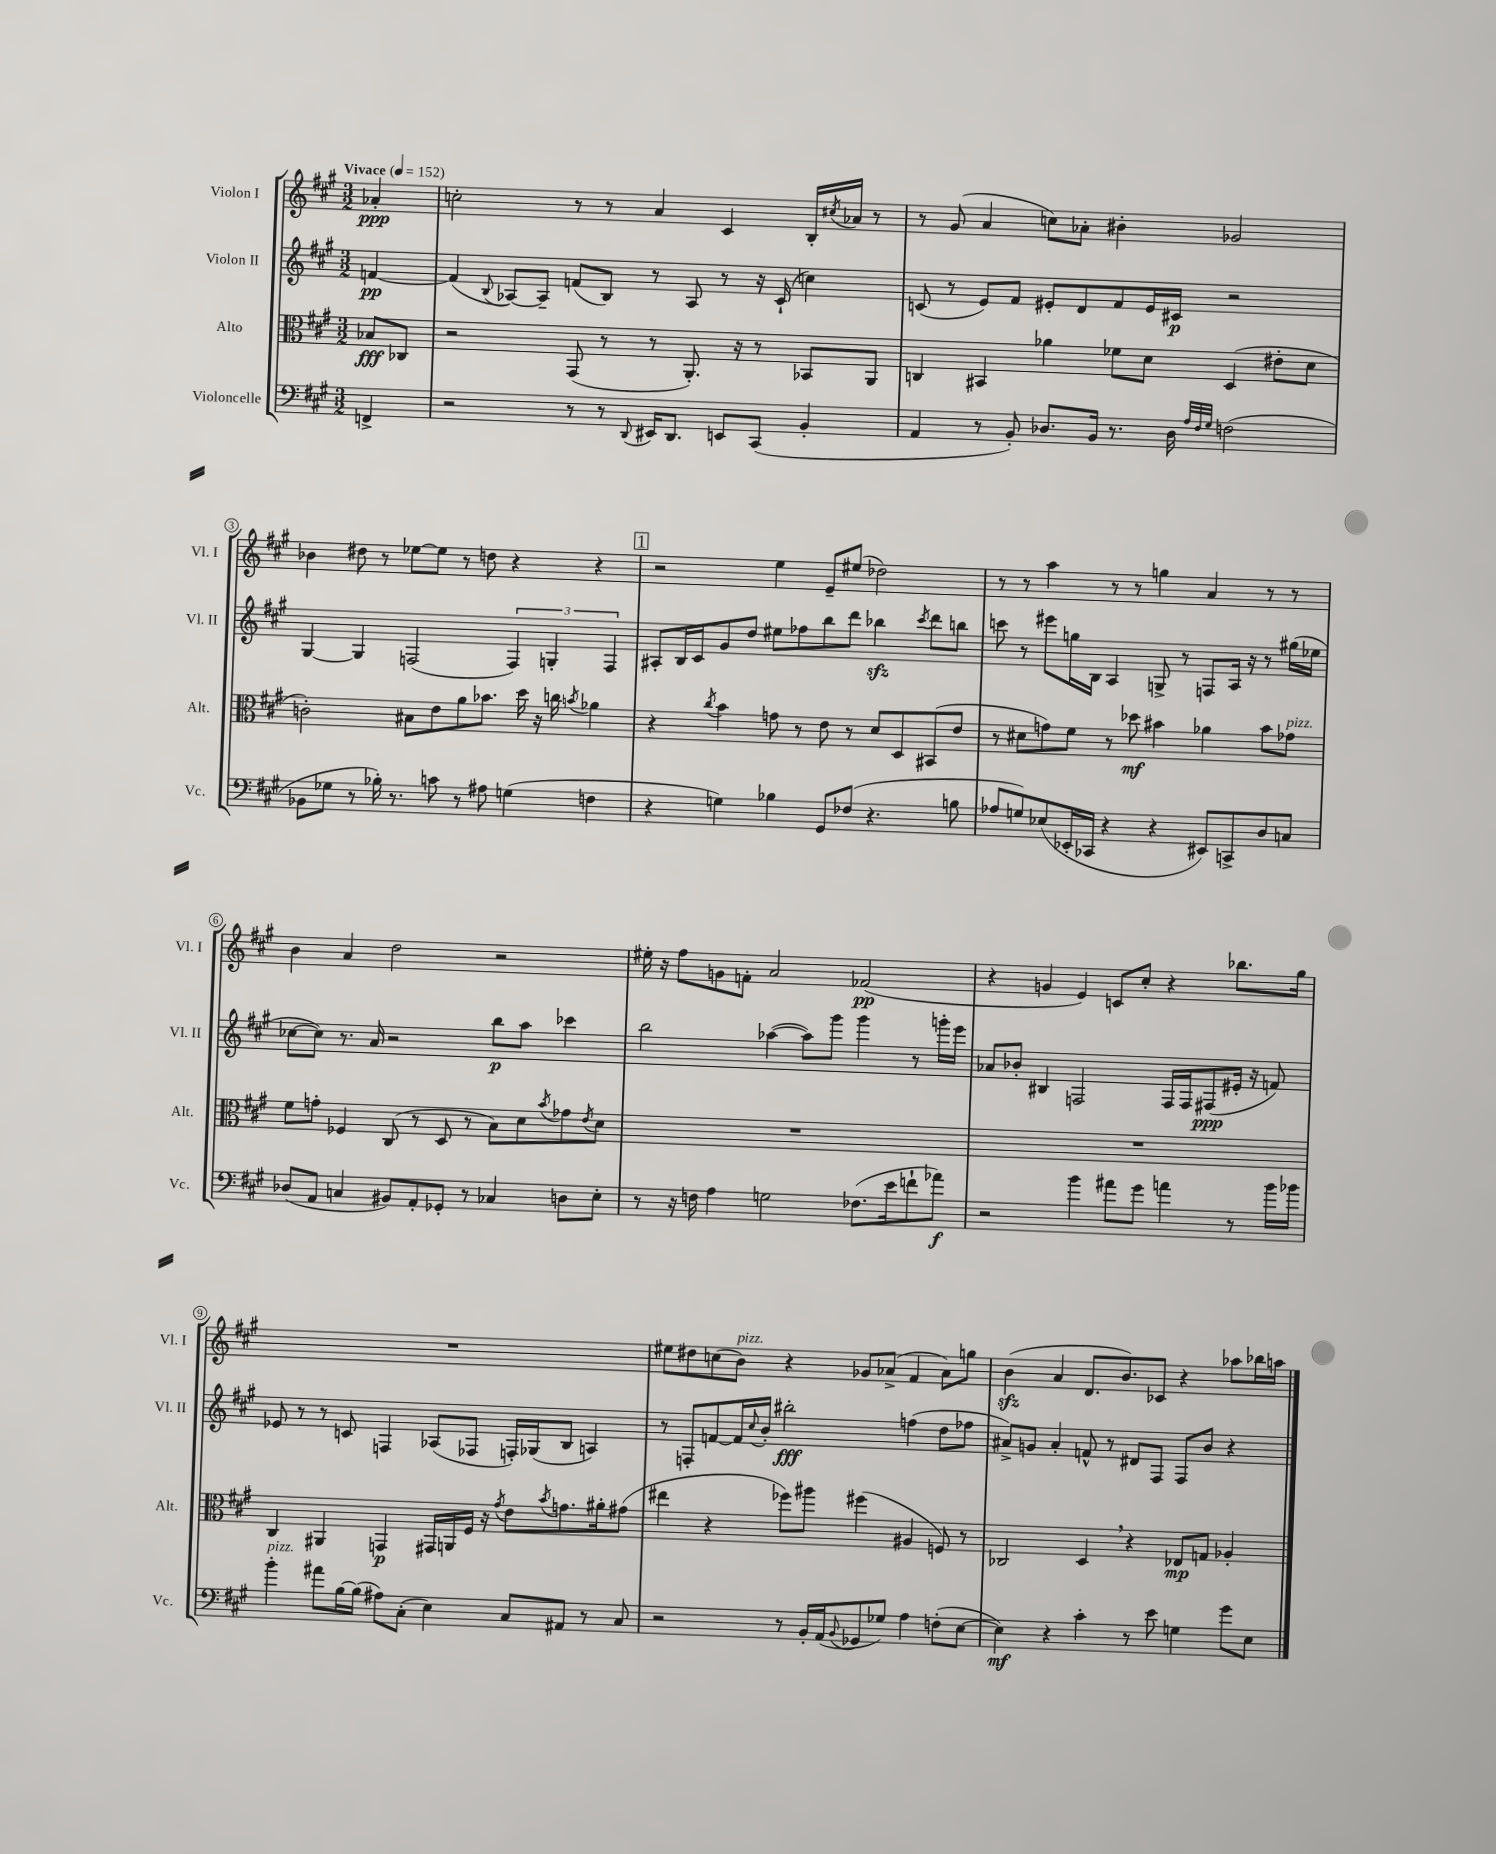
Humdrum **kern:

**kern	**kern	**kern	**kern
*staff4	*staff3	*staff2	*staff1
*clefF4	*clefC3	*clefG2	*clefG2
*k[f#c#g#]	*k[f#c#g#]	*k[f#c#g#]	*k[f#c#g#]
*M3/2	*M3/2	*M3/2	*M3/2
*MM152	*MM152	*MM152	*MM152
4FF^	8B-	[4f	4a-'
.	8C-	.	.
=	=	=	=
2r	2r	(4f]	2cc'
.	.	8qqB	.
.	.	[8A-)	.
.	.	8A-~]	.
8r	(8GG#	(8f	8r
8r	8r	8B)	8r
8qqDD	.	.	.
16EE#	8r	8r	4a
8.DD	.	.	.
.	8.AA')	8A-	.
8EE	.	8r	4c#
.	16r	.	.
(8CC#	8r	16r	.
.	.	(16c#`	.
4BB'	8BB-	4cc)	16B'
.	.	.	8qcc#
.	.	.	16a-
.	8AA	.	8r
=	=	=	=
4AA	4C	(8c	8r
.	.	8r	(8g#
8r	4BB#	8e)	4a
8BB')	.	8f#	.
8.D-	4a-	8e#'	8cc)
.	.	8d	8a-'
16BB	.	.	.
8.r	8f-	8f#	4b#'
.	8d	16e#	.
16D-	.	16c#	.
32qqA	.	.	.
32qqF#	.	.	.
32qqG#	.	.	.
(2F	(4D	2r	2g-
.	8e#'	.	.
.	8d	.	.
=	=	=	=
8BB-	2c')	[4G#	4b-
8G-	.	.	.
8r	.	4G#]	8dd#
16B-')	.	.	8r
8.r	.	.	.
.	8B#	(2F	[8ee-
8c	8e	.	8ee-]
8r	8a	.	8r
8A#	8.b-	.	8dd
(4G	.	6F)	4r
.	16dd	.	.
.	16r	.	.
.	.	6G'	.
.	16cc	.	.
.	8qb	.	.
4F	4a-	.	4r
.	.	6F	.
=	=	=	=
4r	4r	8A#'	2r
.	.	16B	.
.	.	16c#	.
.	8qcc#	.	.
4G)	4b	8g#	.
.	.	8dd	.
4B-	8g	8ee#	4ee
.	8r	8ff-	.
8GG#	8e	8bb	8e~
(8F-	8r	8ddd	(8ee#
4.r	8d	4bb-	2dd-)
.	8D	.	.
.	.	8qccc#	.
.	(8BB#	8ddd	.
8B	8e	8bb	.
=	=	=	=
8A-	8r	8ccc	8r
8G)	8d#	8r	8r
(8E-	8g)	8eee#	4aa
16EE-'	8f#	16gg	.
16CC-	.	16B	.
4r	8r	4A	8r
.	8dd-	.	8r
4r	4b#	8G^	4gg
.	.	8r	.
8EE#)	4a-	8F	4a
8CC^	.	16A	.
.	.	16r	.
8D	8b#	8r	8r
8C	8g-	(16gg#	8r
.	.	16ee-	.
=	=	=	=
(8D-	8f#	[8cc-	4b
8AA	8g'	8cc-])	.
4C	4F-	8.r	4a
.	.	16a	.
8BB#)	(8C#	2r	2dd
8AA'	8r	.	.
8GG-'	8D	.	.
8r	8r	.	.
4C-	8B)	8bb	2r
.	8d	8aa	.
.	8qb	.	.
8D	8g-	4ccc-	.
.	8qe	.	.
8E'	8d	.	.
=	=	=	=
8r	1.r	2bb	16ee#'
.	.	.	16r
16r	.	.	8ff#
16F	.	.	.
4A	.	.	8g
.	.	.	8f'
2G	.	([4aa-	2a
.	.	8aa-])	.
.	.	8ggg#	.
(8.F-	.	4ggg#	(2f-
16e	.	.	.
8f`	.	8r	.
8a-)	.	16ggg'	.
.	.	16eee	.
=	=	=	=
2r	1.r	8a-	4r
.	.	8b-'	.
.	.	4B#	4g
4b	.	2F	4e)
8a#	.	.	8c
8g#	.	.	8cc#'
4a	.	16F	4r
.	.	16F	.
.	.	(8F#	.
8r	.	16e#'	8.bb-
.	.	16r	.
16b	.	8f)	.
16b-	.	.	16gg#
=	=	=	=
4b'	4C#	8e-	1.r
.	.	8r	.
8a#	4AA#	8r	.
[16B	.	8c	.
(16B]	.	.	.
8A#)	4GG	4F	.
(8C#'	.	.	.
4E)	16GG#	(8A-	.
.	16AA	.	.
.	16F#	8F-	.
.	16r	.	.
.	8qg#	.	.
8C#	8e	16F')	.
.	.	(16G-	.
.	8qb	.	.
8AA#	8.g	8B	.
8r	.	4A)	.
.	16a#'	.	.
8C#	(8g#	.	.
=	=	=	=
2r	4ee#	8r	8ee#
.	.	8F'	8dd#
.	4r	[8f	(8cc
.	.	16f]	8b)
.	.	8qqcc#	.
.	.	16b'	.
8r	8ff-)	2bb#'	4r
16BB'	8aa#	.	.
(16AA	.	.	.
8qqBB	.	.	.
8GG-	(4ff#	.	8g-
8G-)	.	.	(8a-^
4A	4A#	(4ff	4f#
(8F'	8F)	8dd	8a-)
[8E	8r	8ff-	8gg
=	=	=	=
4E])	2C-	8a#^)	(4b
.	.	8g	.
4r	.	4a#'	4a
4c#'	4D	8f^^	8.d
.	.	8r	.
.	.	.	8.b)
8r	4r	8d#	.
8e	.	8F#	8c-
4G	8E-	8F#	4r
.	8G	8b	.
8g#	4A-'	4r	8aa-
8E	.	.	16bb-
.	.	.	16aa
==	==	==	==
*-	*-	*-	*-
